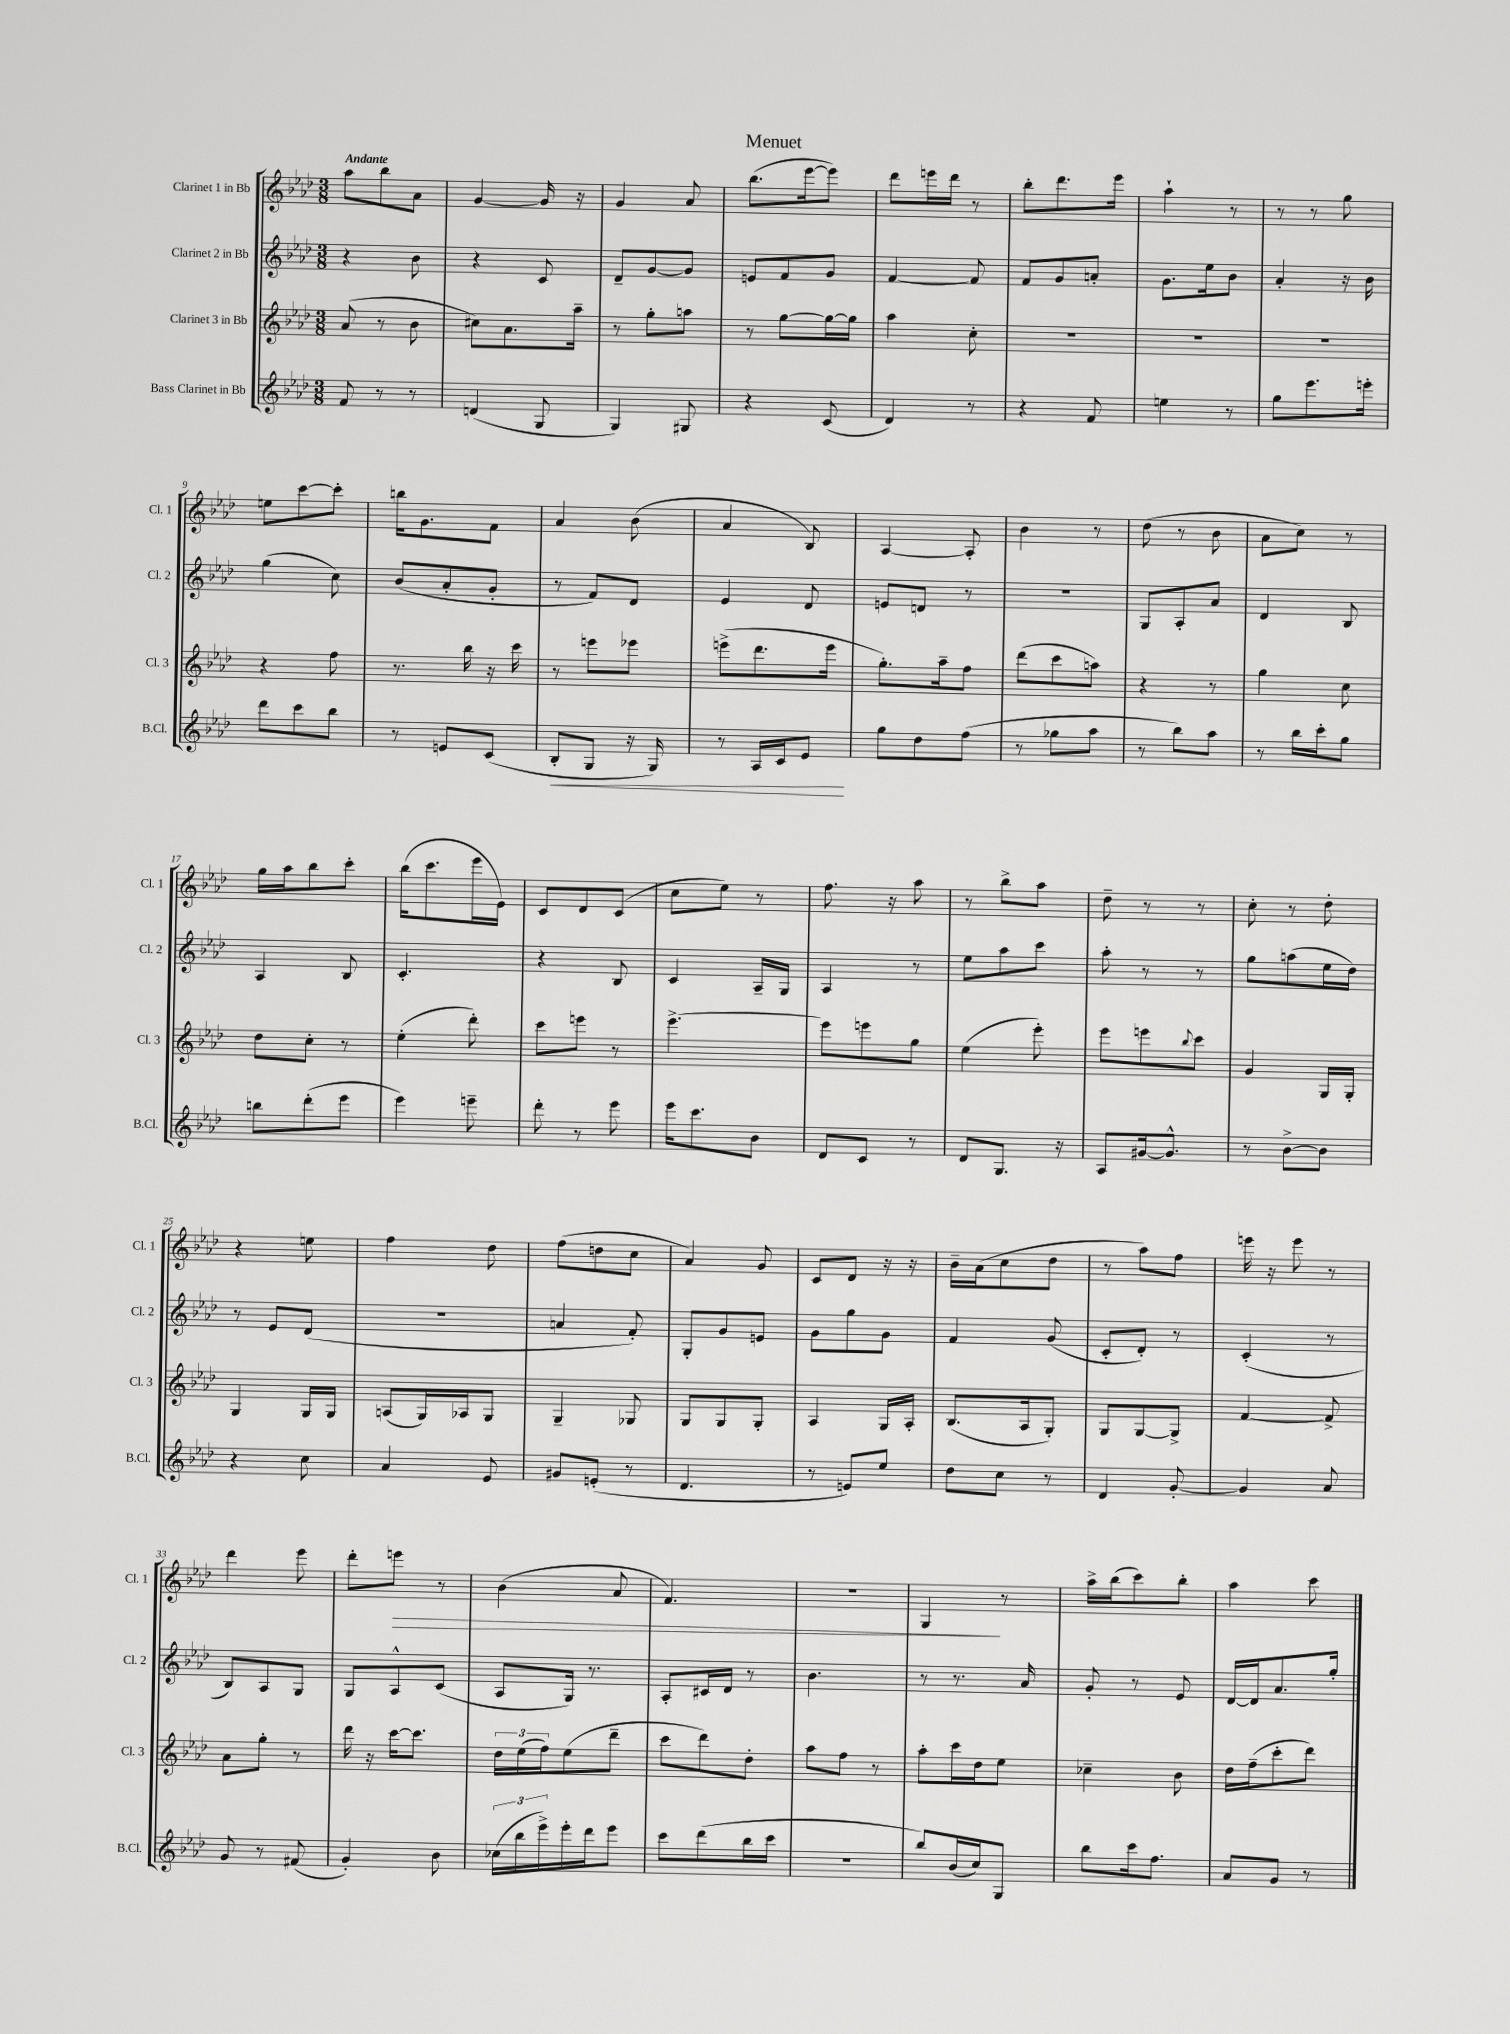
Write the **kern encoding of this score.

**kern	**kern	**kern	**kern
*staff4	*staff3	*staff2	*staff1
*clefG2	*clefG2	*clefG2	*clefG2
*k[b-e-a-d-]	*k[b-e-a-d-]	*k[b-e-a-d-]	*k[b-e-a-d-]
*M3/8	*M3/8	*M3/8	*M3/8
8f	(8a-	4r	8aa-
8r	8r	.	8bb-
8r	8b-	8b-	8a-
=	=	=	=
(4d	8cc#)	4r	[4g
.	8.a-	.	.
8G	.	8c	16g]
.	16aa-~	.	16r
=	=	=	=
4G)	8r	8d-~	4g
.	8gg'	[8g	.
8G#	8aa	8g]	8a-
=	=	=	=
4r	8r	8e	(8.bb-
.	[8gg	8f	.
.	.	.	[16eee-
(8c	16gg_	8g	8eee-])
.	16gg]	.	.
=	=	=	=
4d-)	4aa-	[4f	8ddd-
.	.	.	16eee
.	.	.	16ddd-
8r	8cc'	8f]	8r
=	=	=	=
4r	4.r	8f	8bb-'
.	.	8g	8.ddd-
8f	.	8a'	.
.	.	.	16eee-
=	=	=	=
4ee	4.r	8.g	4aa-`
.	.	16ee-	.
8r	.	8b-	8r
=	=	=	=
8gg	4.r	4a-'	8r
8.eee-	.	.	8r
.	.	16r	8gg
16eee'	.	16b-	.
=	=	=	=
8ddd-	4r	(4gg	8ee
8ccc	.	.	[8ccc
8bb-	8ff	8cc)	8ccc']
=	=	=	=
8r	8.r	(8b-	16bb
.	.	.	8.g
8e	.	8a-'	.
.	16bb-	.	.
(8c	16r	8g'	8f
.	16ccc	.	.
=	=	=	=
8B-'	8r	8r	4a-
8G	8eee	8f)	.
16r	8eee-	8d-	(8b-
16G)	.	.	.
=	=	=	=
8r	(8eee^	4e-	4a-
16A-	8.ddd-	.	.
16c	.	.	.
8e-	.	8d-	8B-)
.	16eee	.	.
=	=	=	=
8gg	8.gg')	8e	[4A-
8dd-	.	8d	.
.	16aa-~	.	.
(8ff	8ff	8r	8A-']
=	=	=	=
8r	(8ddd-	4.r	4b-
8gg-	8ccc	.	.
8aa-	8aa)	.	8r
=	=	=	=
8r	4r	8G	(8dd-
8bb-)	.	8A-'	8r
8aa-	8r	8a-	8b-
=	=	=	=
8r	4gg	4d-	8a-
16bb-	.	.	8cc)
16ccc'	.	.	.
8gg	8cc	8B-	8r
=	=	=	=
8bb	8dd-	4A-	16gg
.	.	.	16aa-
(8ddd-'	8cc'	.	8bb-
8eee-	8r	8B-	8ccc'
=	=	=	=
4eee-)	(4ee-'	4.c'	(16bb-
.	.	.	8.ccc
8eee~	8ddd-')	.	16eee-
.	.	.	16e-)
=	=	=	=
8ddd-'	8ccc	4r	8c
8r	8eee	.	8d-
8eee-	8r	8B-	(8c
=	=	=	=
16eee-	[4.eee-^	4c	8cc
8.ccc	.	.	.
.	.	.	8ee-)
8b-	.	16A-~	8r
.	.	16G	.
=	=	=	=
8d-	8eee-]	4A-	8.ff
8c	8eee	.	.
.	.	.	16r
8r	8gg	8r	8aa-
=	=	=	=
8d-	(4ee-	8ee-	8r
8.G	.	8aa-	8bb-^
.	8eee-')	8ccc	8aa-
16r	.	.	.
=	=	=	=
8A-	8eee-	8aa-'	8dd-~
[16g#	8eee	8r	8r
8.g#^^]	.	.	.
.	8qqbb-	.	.
.	8ccc	8r	8r
=	=	=	=
8r	4g	8gg	8cc'
[8b-^	.	(8aa	8r
8b-]	16G	16ee-	8dd-'
.	16G'	16dd-)	.
=	=	=	=
4r	4G	8r	4r
.	.	8e-	.
8cc	16G	(8d-	8ee
.	16G	.	.
=	=	=	=
4a-	(8A	4.r	4ff
.	16G)	.	.
.	16A-	.	.
8e-	8G	.	8dd-
=	=	=	=
8g#	4G~	4a	(8ff
(8e'	.	.	8dd
8r	8G-	8f')	8cc
=	=	=	=
4.d-	8G	8G'	4a-)
.	8G	8g	.
.	8G'	8e	8g
=	=	=	=
8r	4A-	8g	8c
8e)	.	8gg	8d-
8ee-	16G	8g	16r
.	16A-'	.	16r
=	=	=	=
8dd-	(8.B-	4f	16b-~
.	.	.	(16a-
8cc	.	.	8cc
.	16A-	.	.
8r	8G')	(8g	8dd-
=	=	=	=
4d-	8G	8c'	8r
.	[8G	8d-')	8aa-)
[8g'	8G^]	8r	8ff
=	=	=	=
4g]	[4f	(4c'	16eee
.	.	.	16r
.	.	.	8eee
8a-	8f^]	8r	8r
=	=	=	=
8g	8a-	8B-)	4ddd-
8r	8gg'	8A-	.
(8f#	8r	8G	8eee-
=	=	=	=
4g')	16ddd-	8G	8ddd-'
.	16r	.	.
.	[16ccc	8A-^^	8eee
.	8.ccc]	.	.
8b-	.	(8c	8r
=	=	=	=
(24cc-	24dd-	8A-	(4b-
24bb-	(24ee-	.	.
24eee-^)	24ff)	.	.
16eee-'	(8ee-	16G)	.
16ddd-	.	8.r	.
8eee-	8ddd-~	.	8a-
=	=	=	=
8ccc	8ccc	8A-'	4.f)
(8ddd-	8ddd-)	16c#	.
.	.	16d-	.
16bb-	8dd-'	8r	.
16ccc	.	.	.
=	=	=	=
4.r	8aa-	4.b-	4.r
.	8ff	.	.
.	8r	.	.
=	=	=	=
8bb-)	8aa-'	8r	4G
(16b-	16ccc	8.r	.
16cc)	16dd-	.	.
8G	8ee-	.	8r
.	.	16a-	.
=	=	=	=
8bb-	4cc-~	8g'	16aa-^
.	.	.	(16bb-
16ccc	.	8r	8ccc)
8.ff	.	.	.
.	8b-	8e-	8bb-'
=	=	=	=
8a-	16dd-	[16d-	4aa-
.	(16ff~	16d-]	.
8g	8ccc'	8.a-	.
8r	8ddd-)	.	8ccc
.	.	16gg'	.
==	==	==	==
*-	*-	*-	*-
